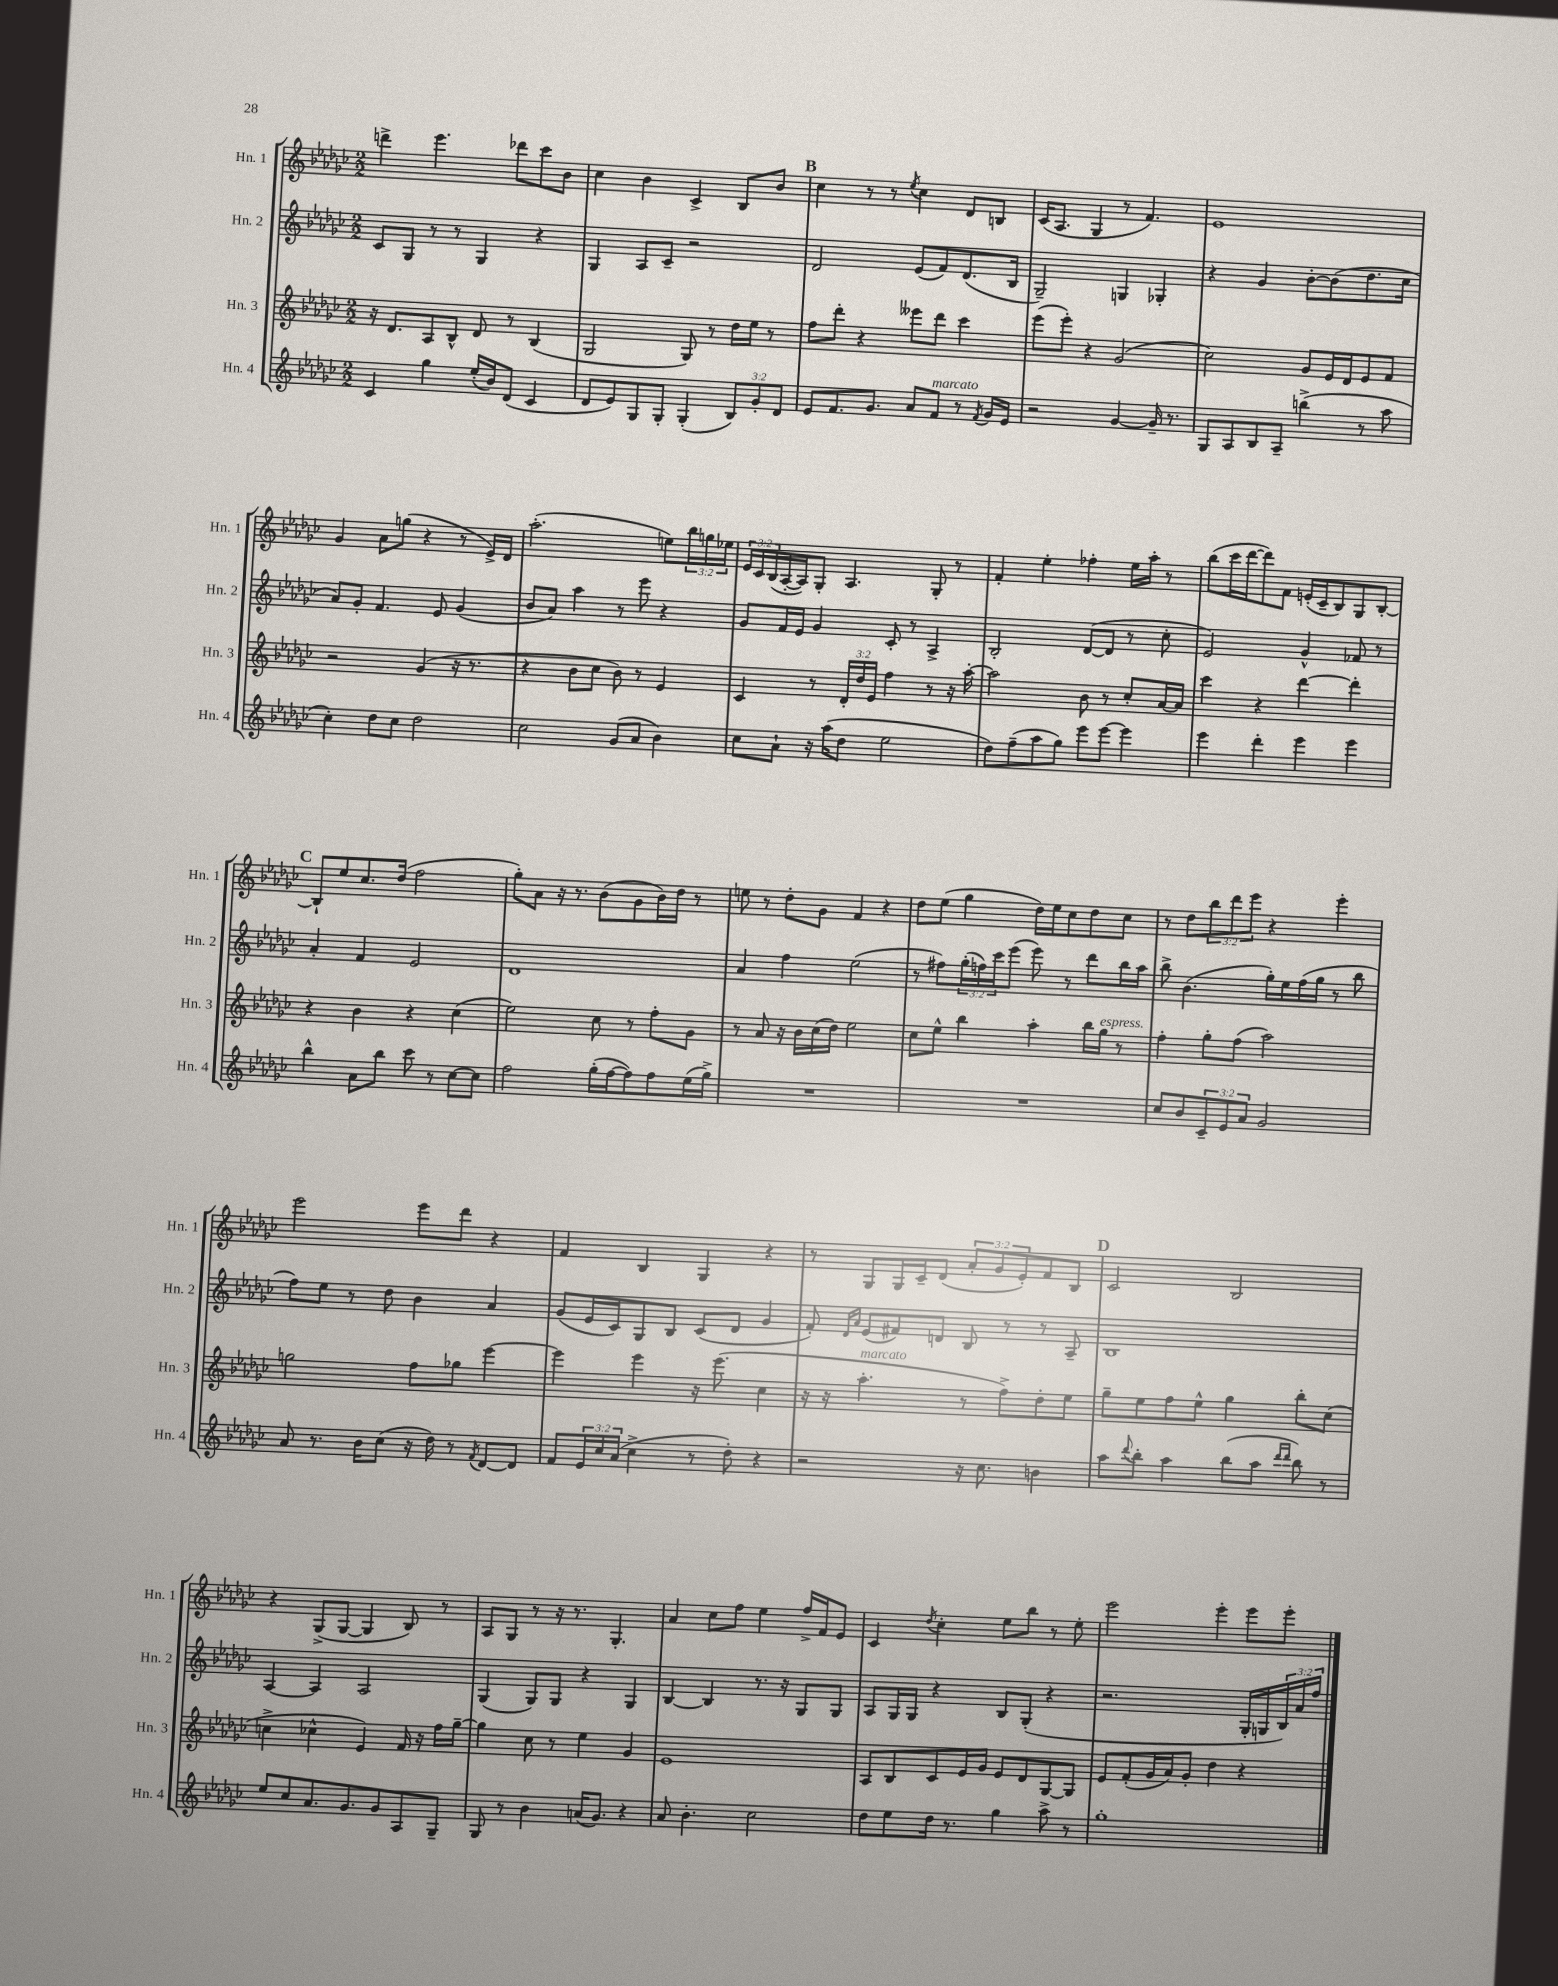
<<
\new StaffGroup <<
\new Staff = "s0" \with { instrumentName = "Hn. 1" shortInstrumentName = "Hn. 1" } {
    \clef treble \key ges \major \numericTimeSignature \time 2/2 \override Staff.TupletNumber.text = #tuplet-number::calc-fraction-text
    d'''4-> ees'''4. des'''8 ces'''8 bes'8 |
    ces''4 bes'4 ces'4-> bes8 bes'8 |
    \mark \markup { \bold "B" } ces''4 r8 r8 \acciaccatura { ees''8 } ces''4 des'8 b8 |
    ces'16( aes8. ges4 r8 f'4.) |
    ees'1 |
    ges'4 aes'8 g''8( r4 r8 ees'16->) des'16 |
    aes''2.-.( e''8) \tuplet 3/2 { bes''16 g''16 ees''16 } |
    \tuplet 3/2 { ees'16 ces'16 bes16( } aes16~-. aes16) ges8-. aes4. ges8-. r8 |
    f'4-. ees''4-. fes''4-. ees''16 aes''16-. r8 |
    bes''8( ces'''16 des'''16~ des'''8) f'8 e'16-.( ces'16-- bes8) ges8 bes8~-. |
    \mark \markup { \bold "C" } bes8-! ees''8 ces''8. des''16( f''2 |
    ges''8-.) aes'8 r16 r8. bes'8( ges'8 bes'16) des''16 r8 |
    e''8 r8 des''8-. ges'8 f'4 r4 |
    des''8 ees''8( ges''4 des''16) ees''16 ces''8 des''8 ces''8 |
    r8 des''8 \tuplet 3/2 { bes''8 des'''8 ees'''8 } r4 ees'''4-. |
    ees'''2 ees'''8 des'''8 r4 |
    f'4 bes4 ges4 r4 |
    r8 ges8 ges16 ces'16-- des'8( \tuplet 3/2 { aes'8-. ges'8 ees'8-.) } f'8 bes8 |
    \mark \markup { \bold "D" } ces'2 bes2 |
    r4 ges8->( ges8~ ges4 bes8) r8 |
    aes8 ges8 r8 r16 r8. ges4.-. |
    aes'4 ces''8 f''8 ees''4 f''16-> f'16 ees'8 |
    ces'4 \acciaccatura { des''8 } ces''4-. ees''8 bes''8 r8 ees''8-. |
    ees'''2 ees'''4-. ees'''8 ees'''8-. \bar "|." |
}
\new Staff = "s1" \with { instrumentName = "Hn. 2" shortInstrumentName = "Hn. 2" } {
    \clef treble \key ges \major \numericTimeSignature \time 2/2 \override Staff.TupletNumber.text = #tuplet-number::calc-fraction-text
    ces'8 ges8 r8 r8 ges4 r4 |
    ges4 aes8 ces'8-- r2 |
    \mark \markup { \bold "B" } des'2 ees'8( f'8) des'8.( bes16 |
    ges2--) g4 ges4-. |
    r4 ges'4 bes'8~-. bes'8( des''8. ces''16 |
    aes'8) ges'8-. f'4. ees'8 ges'4( |
    bes'8 aes'8) aes''4 r8 ees'''8 r4 |
    ges'8 f'16 ees'16 ges'4 ces'8-. r8 aes4-> |
    bes2-. des'8~( des'8 r8 ces''8-. |
    ees'2) ges'4-^ fes'8 r8 |
    \mark \markup { \bold "C" } aes'4-. f'4 ees'2 |
    des'1 |
    aes'4 f''4 ees''2( |
    r8 fis''8) \tuplet 3/2 { ges''16-.( f''16) ces'''16 } ees'''8( ees'''8) r8 des'''8 bes''16 aes''16 |
    bes''8-> bes'4.( ges''16-.) ees''16 f''16( ges''16 r8 bes''8 |
    f''8) ees''8 r8 des''8 bes'4 aes'4 |
    ges'8( ees'16 ces'16) ges8 bes8 ces'8( des'8 ges'4 |
    f'8-.) \grace { des'16 aes'16 } ees'8( fis'8) d'8 bes8 r8 r8 aes8-- |
    \mark \markup { \bold "D" } bes1 |
    aes4~ aes4 aes2 |
    ges4( ges8) ges8 r4 ges4 |
    bes4~ bes4 r8. r16 ges8 ges8 |
    aes8 ges16 ges16 r4 bes8 ges8-.( r4 |
    r2. ges16-. g16 \tuplet 3/2 { bes16) aes'16 f''16 } \bar "|." |
}
\new Staff = "s2" \with { instrumentName = "Hn. 3" shortInstrumentName = "Hn. 3" } {
    \clef treble \key ges \major \numericTimeSignature \time 2/2 \override Staff.TupletNumber.text = #tuplet-number::calc-fraction-text
    r16 des'8. aes8 bes8-^ des'8 r8 bes4( |
    ges2 ges8) r8 des''16 ees''16 r8 |
    \mark \markup { \bold "B" } f''8 des'''8-. r4 eeses'''8 des'''8 ces'''4 |
    ees'''8( ees'''8-.) r4 ges'2( |
    ces''2) ges'8 ees'16 des'16 ees'8 f'8 |
    r2 ges'4( r16 r8. |
    r4 bes'8 ces''8 bes'8) r8 ees'4 |
    ces'4 r8 \tuplet 3/2 { des'16-. des''16 ees'16 } f''4 r8 r16 aes''16~-. |
    aes''2 bes'8 r8 ces''8-. aes'16~ aes'16 |
    ces'''4 r4 des'''4~ des'''4-. |
    \mark \markup { \bold "C" } r4 bes'4 r4 ces''4( |
    ees''2) ces''8 r8 f''8-. ges'8 |
    r8 aes'8 r16 bes'16 ces''16( des''16) ees''2 |
    ces''8 ees''8-^ bes''4 aes''4-. bes''16 ges''16^\markup { \italic "espress." } r8 |
    f''4-. ges''8-. f''8( aes''2) |
    g''2 f''8 ges''8 ees'''4~ |
    ees'''4 ees'''4 r16 ees'''8.( ces''4 |
    r16 r16 aes''4.-.^\markup { \italic "marcato" } r8 f''8->) des''8-. ees''8 |
    \mark \markup { \bold "D" } ges''8-- ees''8 f''8 ees''8-^ ges''4 bes''8-. ces''8( |
    c''4-> ces''4-^ ees'4) f'16 r16 f''16 ges''16~-- |
    ges''4 ces''8 r8 ees''4 ges'4 |
    ees'1 |
    aes8 bes8 ces'8 ees'16 ges'16 ees'8 des'8 ges8~ ges8 |
    ees'8 f'8-.( ges'16 aes'16) ges'8-. des''4 r4 \bar "|." |
}
\new Staff = "s3" \with { instrumentName = "Hn. 4" shortInstrumentName = "Hn. 4" } {
    \clef treble \key ges \major \numericTimeSignature \time 2/2 \override Staff.TupletNumber.text = #tuplet-number::calc-fraction-text
    ces'4 ges''4 ees''16-.( bes'16) des'8( ces'4 |
    des'8 ees'8) ges8 ges8-. ges4-.( \tuplet 3/2 { bes8) ges'8-. des'8 } |
    \mark \markup { \bold "B" } ees'8 f'8. ges'8. aes'8 f'8^\markup { \italic "marcato" } r8 \acciaccatura { f'8 } ges'16 ees'16 |
    r2 ges'4~ ges'16-- r8. |
    ges8 aes8 bes8 aes8-- b''4->( r8 aes''8 |
    ces''4-.) des''8 ces''8 des''2 |
    ces''2 ges'8( aes'8 bes'4) |
    ces''8 aes'8-! r16 aes''16( des''8 ees''2 |
    des''8) f''8--( aes''8 ges''8) ees'''8 ees'''8~ ees'''4 |
    ees'''4 des'''4-. ees'''4 ees'''4 |
    \mark \markup { \bold "C" } bes''4-^ aes'8 bes''8 ces'''8 r8 ces''8~ ces''8 |
    f''2 ges''16-.( f''16~ f''8) f''8 ees''16( ges''16->) |
    R1 |
    R1 |
    ces''8 bes'8 \tuplet 3/2 { ces'8-- ees'8 aes'8 } ges'2 |
    aes'8 r8. bes'16 ces''8( r16 des''16) r8 \acciaccatura { f'8 } des'8~ des'8 |
    f'8 \tuplet 3/2 { ees'16 ces''16 aes'16( } ces''4-> r8 des''8-.) r4 |
    r2 r16 ces''8. b'4 |
    \mark \markup { \bold "D" } aes''8 \appoggiatura { des'''8 } bes''8-. aes''4 bes''8( aes''8 \grace { des'''16 des'''16 } bes''8) r8 |
    ees''8 ces''8 aes'8. ges'8. ges'8 aes8 ges8-- |
    ges8 r8 bes'4 a'16( ges'8.) r4 |
    aes'8 bes'4.-. ces''2 |
    des''8 ees''8 des''16 r8. ges''4 aes''8-> r8 |
    ges''1-. \bar "|." |
}
>>
>>
\layout { \context { \Score \remove "Bar_number_engraver" } }
